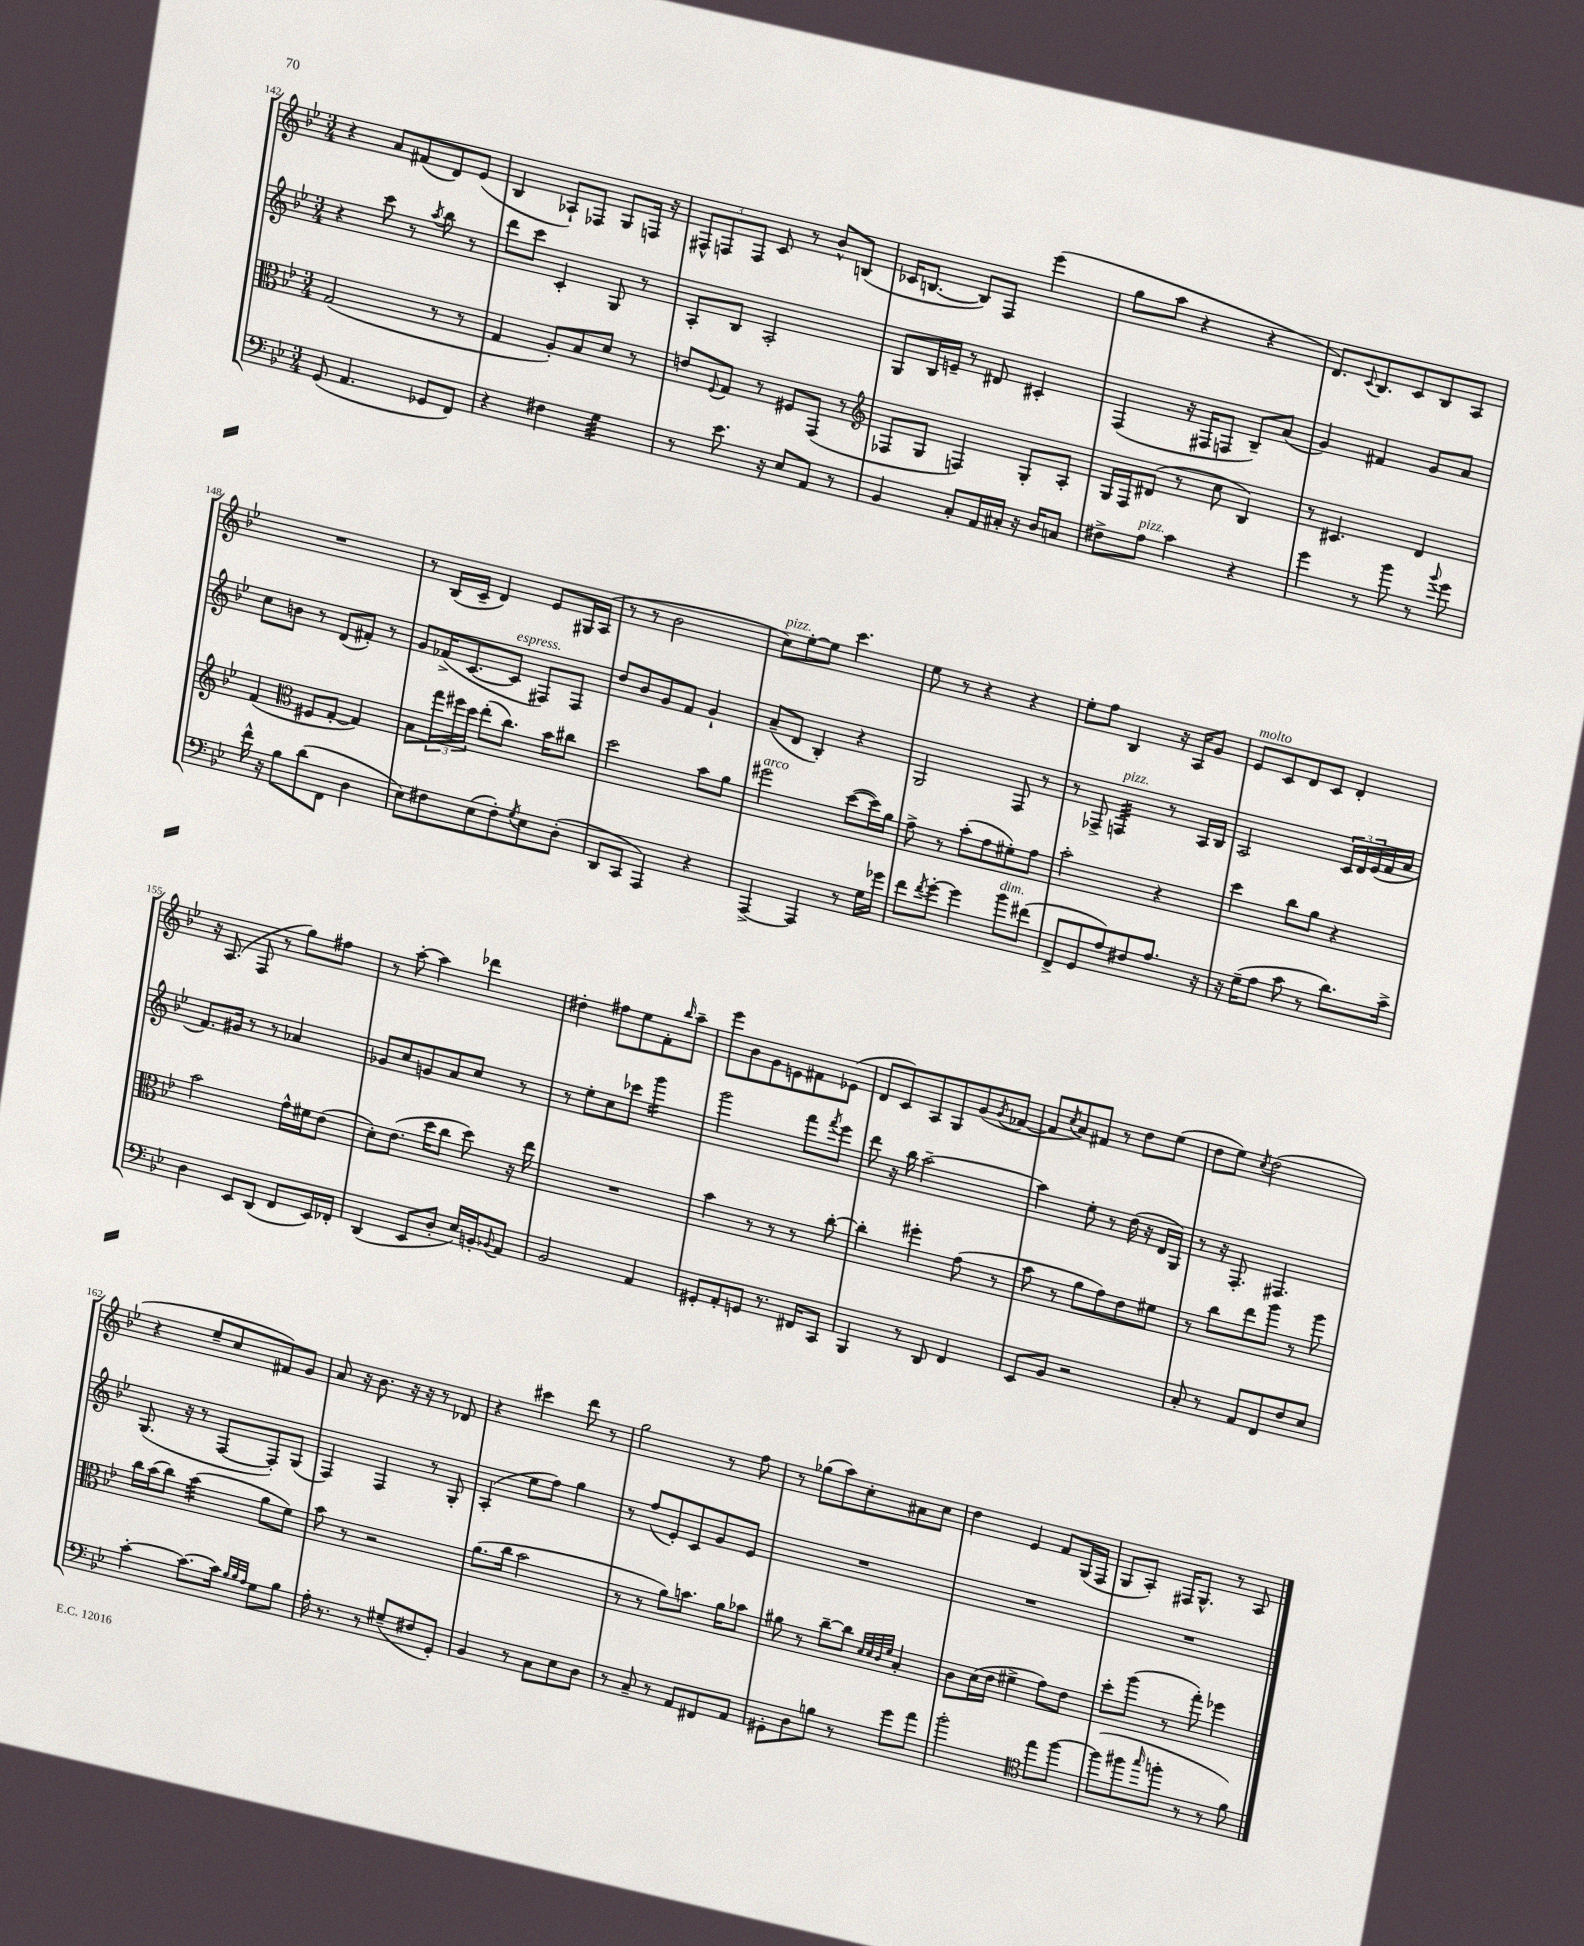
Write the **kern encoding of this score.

**kern	**kern	**kern	**kern
*staff4	*staff3	*staff2	*staff1
*clefF4	*clefC3	*clefG2	*clefG2
*k[b-e-]	*k[b-e-]	*k[b-e-]	*k[b-e-]
*M3/4	*M3/4	*M3/4	*M3/4
(8GG	(2G	4r	4r
4.AA	.	.	.
.	.	8ccc	8a
.	.	8r	(8f#
.	.	8qaa	.
8GG-	8r	8bb-	8d)
8FF)	8r	8r	(8e-
=	=	=	=
4r	4G	8ddd	4B-
.	.	8ccc	.
4F#	8A')	4c'	8A-`)
.	8B-	.	8F-
4G	8d	8G	8G
.	8r	8r	16F
.	.	.	16r
=	=	=	=
8r	8e	8A'	12F#^^
.	.	.	12F
.	8qqF	.	.
8.e-	8G	8B-	.
.	.	.	12F
.	8r	2A'	8c
16r	.	.	.
8E-	8F#	.	8r
8AA	(8GG	.	8b-^^
8r	8r	.	(8B
=	=	=	=
*	*clefG2	*	*
4BB-	8F-	8G	16c-
.	.	.	[8.B
.	8G	16B-	.
.	.	16e~	.
8C'	4F)	8r	8B])
16AA	.	8d#	8F
16C#'	.	.	.
16r	8G'	4c#'	(4eee-
16D	.	.	.
8C	8A'	.	.
=	=	=	=
8F#^	16G	(4F	8gg
.	16F	.	.
8A	(8d#	.	8aa
4c	8r	16r	4r
.	.	16F#	.
.	8cc	8F	.
4r	4B-)	8B-~)	4r
.	.	(8a	.
=	=	=	=
4g	8r	4g)	8.d)
.	4.c#	.	.
.	.	.	8qqc
.	.	.	8.B-
8r	.	4f#	.
8b-	.	.	8c
8r	4d	8g	8B-
8qqb-	.	.	.
8g	.	8a	8A
=	=	=	=
16f^^	(4f	8cc	2.r
16r	.	.	.
8B-	.	8b	.
*	*clefC3	*	*
(8d	8F#	8r	.
8FF	[8G'	(8d	.
4D	4G])	8f#')	.
.	.	8r	.
=	=	=	=
8E-)	8B-	8g	8r
8F#	24gg	(16f-^	(16B-
.	24ff#	.	.
.	.	[8.c	16c~
.	24dd	.	.
(8E-	(8ee-'	.	4d)
8F#')	8.cc)	8c]	.
8qG	.	.	.
8E-	.	8F#)	8e-
.	16b-	.	.
(8D'	8cc#	8F#	16G#
.	.	.	(16A
=	=	=	=
8DD	2dd	8dd	8r
8CC	.	8b-	8r
4AAA)	.	8g	2b-
.	.	8f	.
4r	8b-	4g`	.
.	8a	.	.
=	=	=	=
[4AAA^	2ff#	(8a~	8cc)
.	.	8d	[8ee-'
4AAA]	.	4B-')	8ee-]
.	.	.	4.ccc
8r	([8dd	4r	.
16G	16dd])	.	.
16g-	16a	.	.
=	=	=	=
8f	8g^	2G	8ee-
8qf	.	.	.
[8g'	8r	.	8r
4g]	(8b-'	.	4r
.	8g	.	.
8b-	8f#')	8F	4r
(8f#	8g	8r	.
=	=	=	=
8FF^	2b-'	8r	8ee-'
8GG	.	8F-^	8ff
8A)	.	4F	4B-
8F#	.	.	.
8.A	4r	8r	16r
.	.	.	16A
.	.	16A	8g
16r	.	16B-	.
=	=	=	=
16r	4dd	2A	8e-
(16G~	.	.	.
8A	.	.	8c
8c	8cc	.	8d
8r	8a	.	8c
8.d)	4r	24c	4d'
.	.	24d	.
.	.	(24e-	.
.	.	16f	.
16c^	.	16a	.
=	=	=	=
4D	2b-	8.f)	16r
.	.	.	(8.A
.	.	16g#	.
8EE-	.	8r	8F
(8DD	.	8r	8r
8FF	16g^^	4a-	8gg)
.	16f#	.	.
16EE-)	(8e-	.	8ff#
16FF-'	.	.	.
=	=	=	=
(4DD	8d')	8g-	8r
.	(8.e-	8cc	[8aa'
8EE-	.	8g	4aa]
.	16dd	.	.
8D'	8cc	8a	.
16E-)	8dd)	8cc	4ddd-
16BB'	.	.	.
8qqBB-	.	.	.
8AA	16r	8r	.
.	16ee-	.	.
=	=	=	=
2BB-	2.r	8r	4dd#'
.	.	8ee-'	.
.	.	8cc	8ff#
.	.	8ccc-	8ee-
4AA	.	4ggg	8f'
.	.	.	16qqbb-
.	.	.	8aa~
=	=	=	=
8GG#'	4b-	2ggg	8eee-
8AA'	.	.	8b-
8GG	8r	.	8g
8.r	8r	.	8e
.	8r	8fff	8f#
16FF#	.	.	.
.	.	8qfff	.
8CC	[8cc'	8eee-	(8e-
=	=	=	=
4BBB-	4cc']	8ddd	8d
.	.	16r	8c)
.	.	16bb-	.
8r	4ff#'	[2aa~	8A
8DD	.	.	8G
4FF	(8g	.	(8g
.	.	.	8qg
.	8r	.	[8f-
=	=	=	=
8EE-	8b-	4aa]	8f-]
.	.	.	8qcc
8BB-	8r	.	8a)
2r	8a	8ee-'	8f#
.	8g)	8r	8r
.	8e-	(16dd	8dd
.	.	16r	.
.	8f#	16d	(8ee-
.	.	16G)	.
=	=	=	=
8C'	8r	8r	8dd
8r	8cc	16r	8ee-)
.	.	8.F'	.
.	.	.	8qcc
8AA	8ee-	.	(2dd
8FF	8aa	4.F#	.
8F	8r	.	.
8E-	8aa	.	.
=	=	=	=
[4c'	16cc	(8.G	4r
.	(16b-	.	.
.	8cc)	.	.
.	.	16r	.
8.c_	(4b-	8r	8ee-~
.	.	[8F	8cc
16c]	.	.	.
32qqB-	.	.	.
32qqB-	.	.	.
32qqA	.	.	.
8G	8a	8F'])	8f#)
8B-	8f)	(8G	8g
=	=	=	=
16A'	8b-	4F)	8a
8.r	.	.	.
.	8r	.	16r
.	.	.	8.b-
8r	2r	4F	.
(8G#~	.	.	16r
.	.	.	16r
8F#	.	8r	8r
8GG')	.	8G'	8d-
=	=	=	=
4BB-	(8.a	(4A'	4r
.	16cc	.	.
8r	2b-	8ee-	4ccc#
8C	.	8ff)	.
8E-	.	4gg	8ddd
8D	.	.	8r
=	=	=	=
8r	8r	8r	2gg
8C~	8r	(8ff	.
8r	8a)	8e-')	.
8AA	8.b	8c	.
8FF#	.	8g	8r
.	16a	.	.
8AA	8b-	8e-	8ff
=	=	=	=
8GG#'	8a#	2.r	8r
8D	8r	.	(8gg-
8B	[8cc~	.	8aa)
8r	8cc]	.	8cc'
.	32qqd	.	.
.	32qqd	.	.
.	32qqc	.	.
.	32qqf	.	.
8g	4B-'	.	8a#
8a	.	.	8cc
=	=	=	=
2b-'	8c	2.r	4dd
.	(16d	.	.
.	16e-	.	.
.	4f#^	.	4e-
*clefC4	*	*	*
8ee-	8g)	.	8f
[8ff	8e-	.	(16G
.	.	.	16F
=	=	=	=
(8ff]	8dd'	2.r	8G
8ff#	(8aa	.	8A')
16qqgg	.	.	.
8ff'	8r	.	16F#
.	.	.	8.G^^
8r	8gg')	.	.
8r	4ff-	.	8r
8f)	.	.	8A
==	==	==	==
*-	*-	*-	*-
